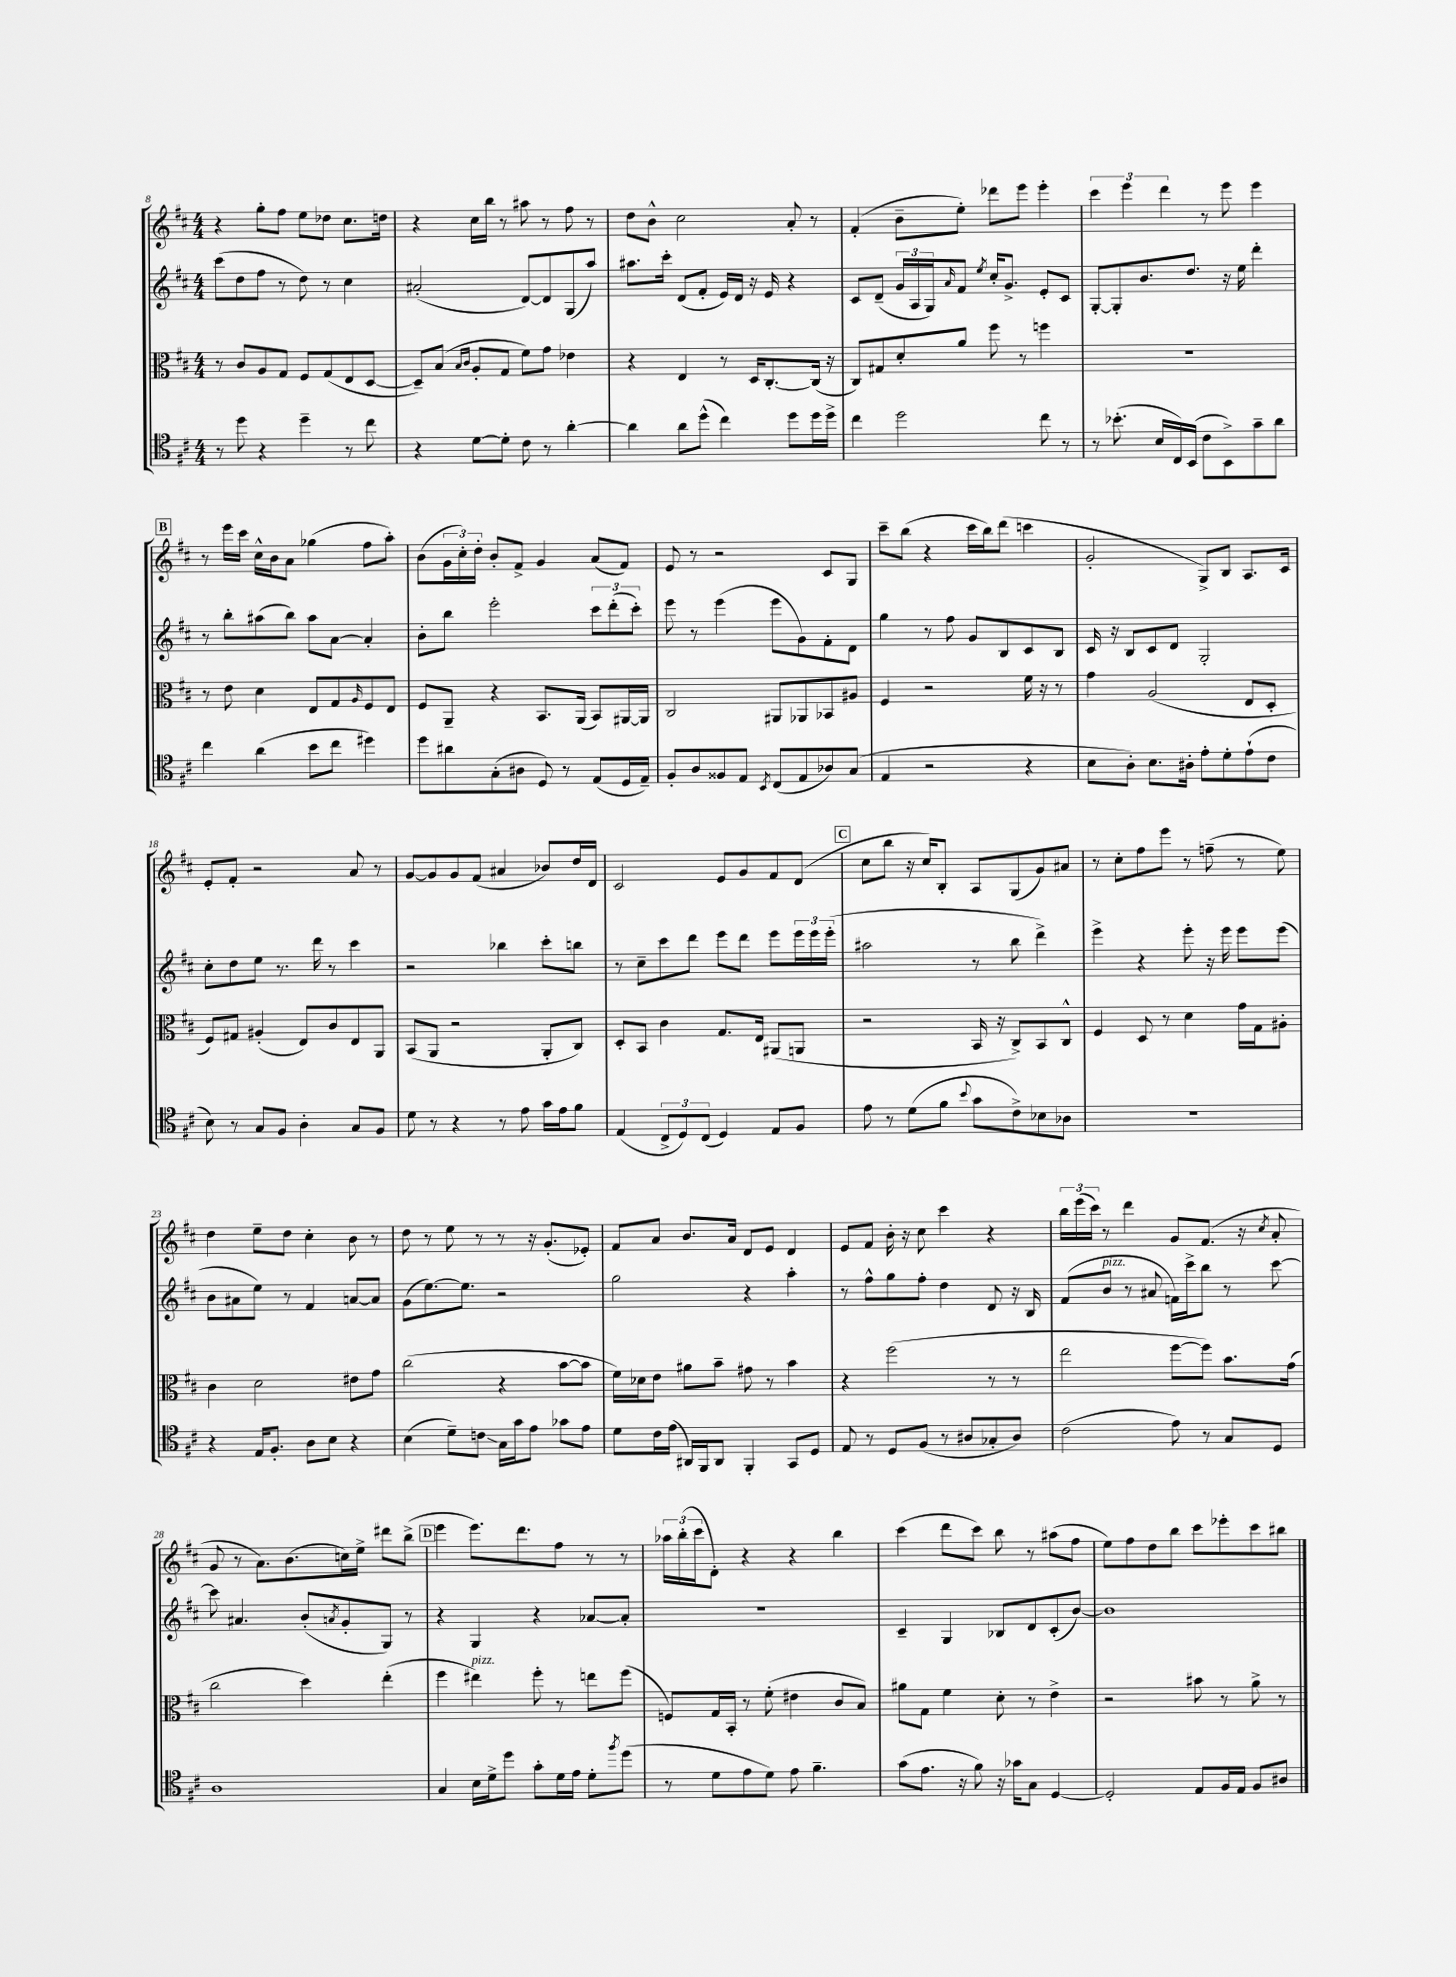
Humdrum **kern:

**kern	**kern	**kern	**kern
*staff4	*staff3	*staff2	*staff1
*clefC4	*clefC3	*clefG2	*clefG2
*k[f#c#]	*k[f#c#]	*k[f#c#]	*k[f#c#]
*M4/4	*M4/4	*M4/4	*M4/4
8r	8r	(8ccc#	4r
8dd	8c#	8dd	.
4r	8A	8ff#	8gg'
.	8G	8r	8ff#
4dd~	8F#	8dd)	8ee
.	(8G	8r	8dd-
8r	8E	4cc#	8.cc#
8cc#	[8D	.	.
.	.	.	16dd
=	=	=	=
4r	8D~])	(2a#'	4r
.	(8B	.	.
.	16qqB	.	.
.	16qqc#	.	.
[8d	8A'	.	16cc#
.	.	.	16bb
8d']	8G	.	8r
8c#	8f#)	[8d)	8aa#
8r	8g	8d]	8r
[4a'	4e-	(8G	8ff#
.	.	8aa)	8r
=	=	=	=
4a]	4r	8.aa#	8dd
.	.	.	8b^^
.	.	16ccc#'	.
8a	4E	(8d	2cc#
(8dd^^	.	8f#'	.
4cc#)	8r	16e)	.
.	.	16d	.
.	16D	16r	.
.	[8.C#'	16e	.
8dd	.	4r	8a'
16dd	(16C#]	.	8r
16dd^	16r	.	.
=	=	=	=
4cc#	8C#)	8c#	(4f#'
.	8G#	(8d~	.
2dd	8d'	24g	8b~
.	.	24A	.
.	.	24G)	.
.	.	16qqa	.
.	8a	8f#	8ee')
.	.	8qee	.
.	8ff#	16cc#'	8ddd-
.	.	8.g^	.
.	8r	.	8eee
8cc#	4ff	8e'	4eee'
8r	.	8c#	.
=	=	=	=
8r	1r	[8G'	6ccc#
(8.b-'	.	8G']	.
.	.	.	6eee
.	.	8.b	.
16B	.	.	.
.	.	.	6ddd
16C#)	.	.	.
(16BB	.	8.dd	.
8c#	.	.	8r
8BB^)	.	16r	8eee
.	.	16ee	.
8g~	.	4ddd'	4eee
8a	.	.	.
=	=	=	=
4cc#	8r	8r	8r
.	8e	8bb'	16eee
.	.	.	16ccc#
(4a	4d	(8aa#	16cc#^^
.	.	.	16b
.	.	8bb)	8a
8b	8E	8aa#	(4gg-
8cc#	8G	[8a	.
.	16qqA	.	.
4dd#)	8F#	4a']	8ff#
.	8E	.	8aa')
=	=	=	=
8dd	8F#	8b'	(8b
8a#	8AA~	8bb	24g
.	.	.	24cc#')
.	.	.	24dd'
(8G'	4r	2eee'	8b'
8A#	.	.	8f#^
8D)	8.BB	.	4g
8r	.	.	.
.	(16AA	.	.
(8E	8BB)	12ccc#	(8a
.	.	(12ddd'	.
16D	[16AA#	.	8f#)
.	.	12ccc#')	.
16E~)	16AA#]	.	.
=	=	=	=
8F#'	2C#	8eee	8e
8A	.	8r	8r
8F##	.	(4eee	2r
8E	.	.	.
8qBB	.	.	.
(8C#	8AA#	8eee	.
8E	8AA-	8g)	.
8A-)	8BB-	8f#'	8c#
(8G	8A#	8d	8G
=	=	=	=
4E	4F#	4gg	8ccc#~
.	.	.	(8bb
2r	2r	8r	4r
.	.	8ff#	.
.	.	8g	16ccc#
.	.	.	16bb)
.	.	8B	(8ddd
4r	16f#	8c#	4ccc
.	16r	.	.
.	8r	8B	.
=	=	=	=
8B	4g	16c#	2g'
.	.	16r	.
8A')	.	8B	.
8.B	(2A	8c#	.
.	.	8d	.
16A#'	.	.	.
8e'	.	2G'	8G^)
8d'	.	.	8B
(8e`	8E	.	8.A
8c#	8D'	.	.
.	.	.	16c#
=	=	=	=
8B)	8F#)	8cc#'	8e'
8r	8G#	8dd	8f#'
8G	(4A#'	8ee	2r
8F#	.	8.r	.
4A'	8E)	.	.
.	.	16ddd	.
.	8c#	8r	.
8G	8E	4ccc#	8a
8F#	8AA	.	8r
=	=	=	=
8d	(8BB	2r	[8g
8r	8AA	.	8g]
4r	2r	.	8g
.	.	.	(8f#
8r	.	4bb-	4a#
8e	.	.	.
16g	8AA'	8ccc#'	8b-)
16e	.	.	.
8f#	8C#)	8bb	16dd
.	.	.	16d
=	=	=	=
(4E	8D'	8r	2c#
.	8BB	8cc#~	.
12C#^	4c#	8ccc#	.
12D)	.	.	.
.	.	8ddd	.
(12C#	.	.	.
4D)	8.G	8eee	8e
.	.	8ddd	8g
.	16E	.	.
8E	(8AA#	8eee	8f#
8F#	8AA	24eee	(8d
.	.	24eee	.
.	.	(24eee'	.
=	=	=	=
8e	2r	2aa#	8cc#
8r	.	.	8bb
(8d	.	.	16r
.	.	.	16cc#)
8f#	.	.	8B'
8qqb	.	.	.
8g	16BB	8r	8A
.	16r	.	.
8c#^)	8C#^)	8bb	(8G
8B-	8BB	4ddd^)	8g)
8A-	8C#^^	.	8a#
=	=	=	=
1r	4F#	4eee^	8r
.	.	.	8cc#'
.	8D	4r	8ff#
.	8r	.	8eee
.	4d	8eee'	8r
.	.	16r	(8ff~
.	.	16eee	.
.	16g	8eee	8r
.	16G	.	.
.	8A#'	(8eee	8ee)
=	=	=	=
4r	4c#	8b	4dd
.	.	8a#	.
16E	2d	8ee)	8ee~
8.F#'	.	.	.
.	.	8r	8dd
8A	.	4f#	4cc#'
8B	.	.	.
4r	8e#	[8a	8b
.	8g	8a]	8r
=	=	=	=
(4B	(2cc#	(8g	8dd
.	.	[8.ee)	8r
8d~)	.	.	8ee
.	.	8.ee]	.
8c	.	.	8r
16G	4r	2r	8r
16g	.	.	.
8e	.	.	16r
.	.	.	(8.g'
8g-	[8b	.	.
8e	8b]	.	8e-')
=	=	=	=
8d	16f#)	2gg	8f#
.	16d-	.	.
16c#	8e	.	8a
(16e	.	.	.
16AA#)	8a#	.	8.b
16FF#	.	.	.
8AA#	8b~	.	.
.	.	.	16a
4FF#'	8g#	4r	8d
.	8r	.	8e
8GG	4b	4aa'	4d
8D	.	.	.
=	=	=	=
8E	4r	8r	8e
8r	.	8ff#^^	8f#
8D	(2ff#	8gg	16b'
.	.	.	16r
(8F#	.	8ff#'	8cc#
8r	.	4dd	4ccc#
8A#	.	.	.
8G-'	8r	8d	4r
8A#)	8r	16r	.
.	.	16B	.
=	=	=	=
(2c#	2ee	(8f#	24bb
.	.	.	(24eee
.	.	.	24ccc#)
.	.	8b	8r
.	.	8r	4ddd
.	.	8a#	.
8e)	[8ff#	16f)	8g
.	.	16ccc#^	.
8r	8ff#])	8bb	(8.f#
8G	8.b	8r	.
.	.	.	16r
.	.	.	8qcc#
8D	.	[8ccc#	8a'
.	(16g	.	.
=	=	=	=
1A	2cc#	8ccc#]	8g
.	.	4.a#	8r
.	.	.	8.a)
.	.	.	(8.b
.	4dd)	(8b'	.
.	.	8qa	.
.	.	8g'	16cc)
.	.	.	16ee^
.	(4ee'	8G)	8ddd#
.	.	8r	(8bb^
=	=	=	=
4G	4ff#	4r	4eee
16B	4ee#)	4G	8.eee)
16d^	.	.	.
8dd	.	.	.
.	.	.	8.ddd
8g'	8ff#'	4r	.
16d	8r	.	8ff#
16e	.	.	.
8d'	8ee	[8a-	8r
8qff#	.	.	.
(8dd	(8ff#	8a-']	8r
=	=	=	=
8r	8F)	1r	24aa-
.	.	.	(24bb'
.	.	.	24ccc#
8d	16G	.	8d')
.	16BB'	.	.
8e	8r	.	4r
8d)	(8f#'	.	.
8e	4e#	.	4r
4.f#~	.	.	.
.	8c#	.	4bb
.	8B)	.	.
=	=	=	=
(8g	8a#	4c#~	(4ccc#
8.e	8G	.	.
.	4f#	4G	8ddd
16r	.	.	.
8f#)	.	.	8ccc#)
16r	8d'	8B-	8bb
16g-	.	.	.
8G	8r	8d	8r
[4D	4e^	(8c#'	(8aa#
.	.	[8b)	8ff#
=	=	=	=
2D']	2r	1b]	8ee)
.	.	.	8ff#
.	.	.	8dd
.	.	.	8bb
8E	8b#	.	8ccc#
16F#	8r	.	8eee-'
16E	.	.	.
8F#	8a^	.	8ccc#
8A#	8r	.	8bb#
==	==	==	==
*-	*-	*-	*-
